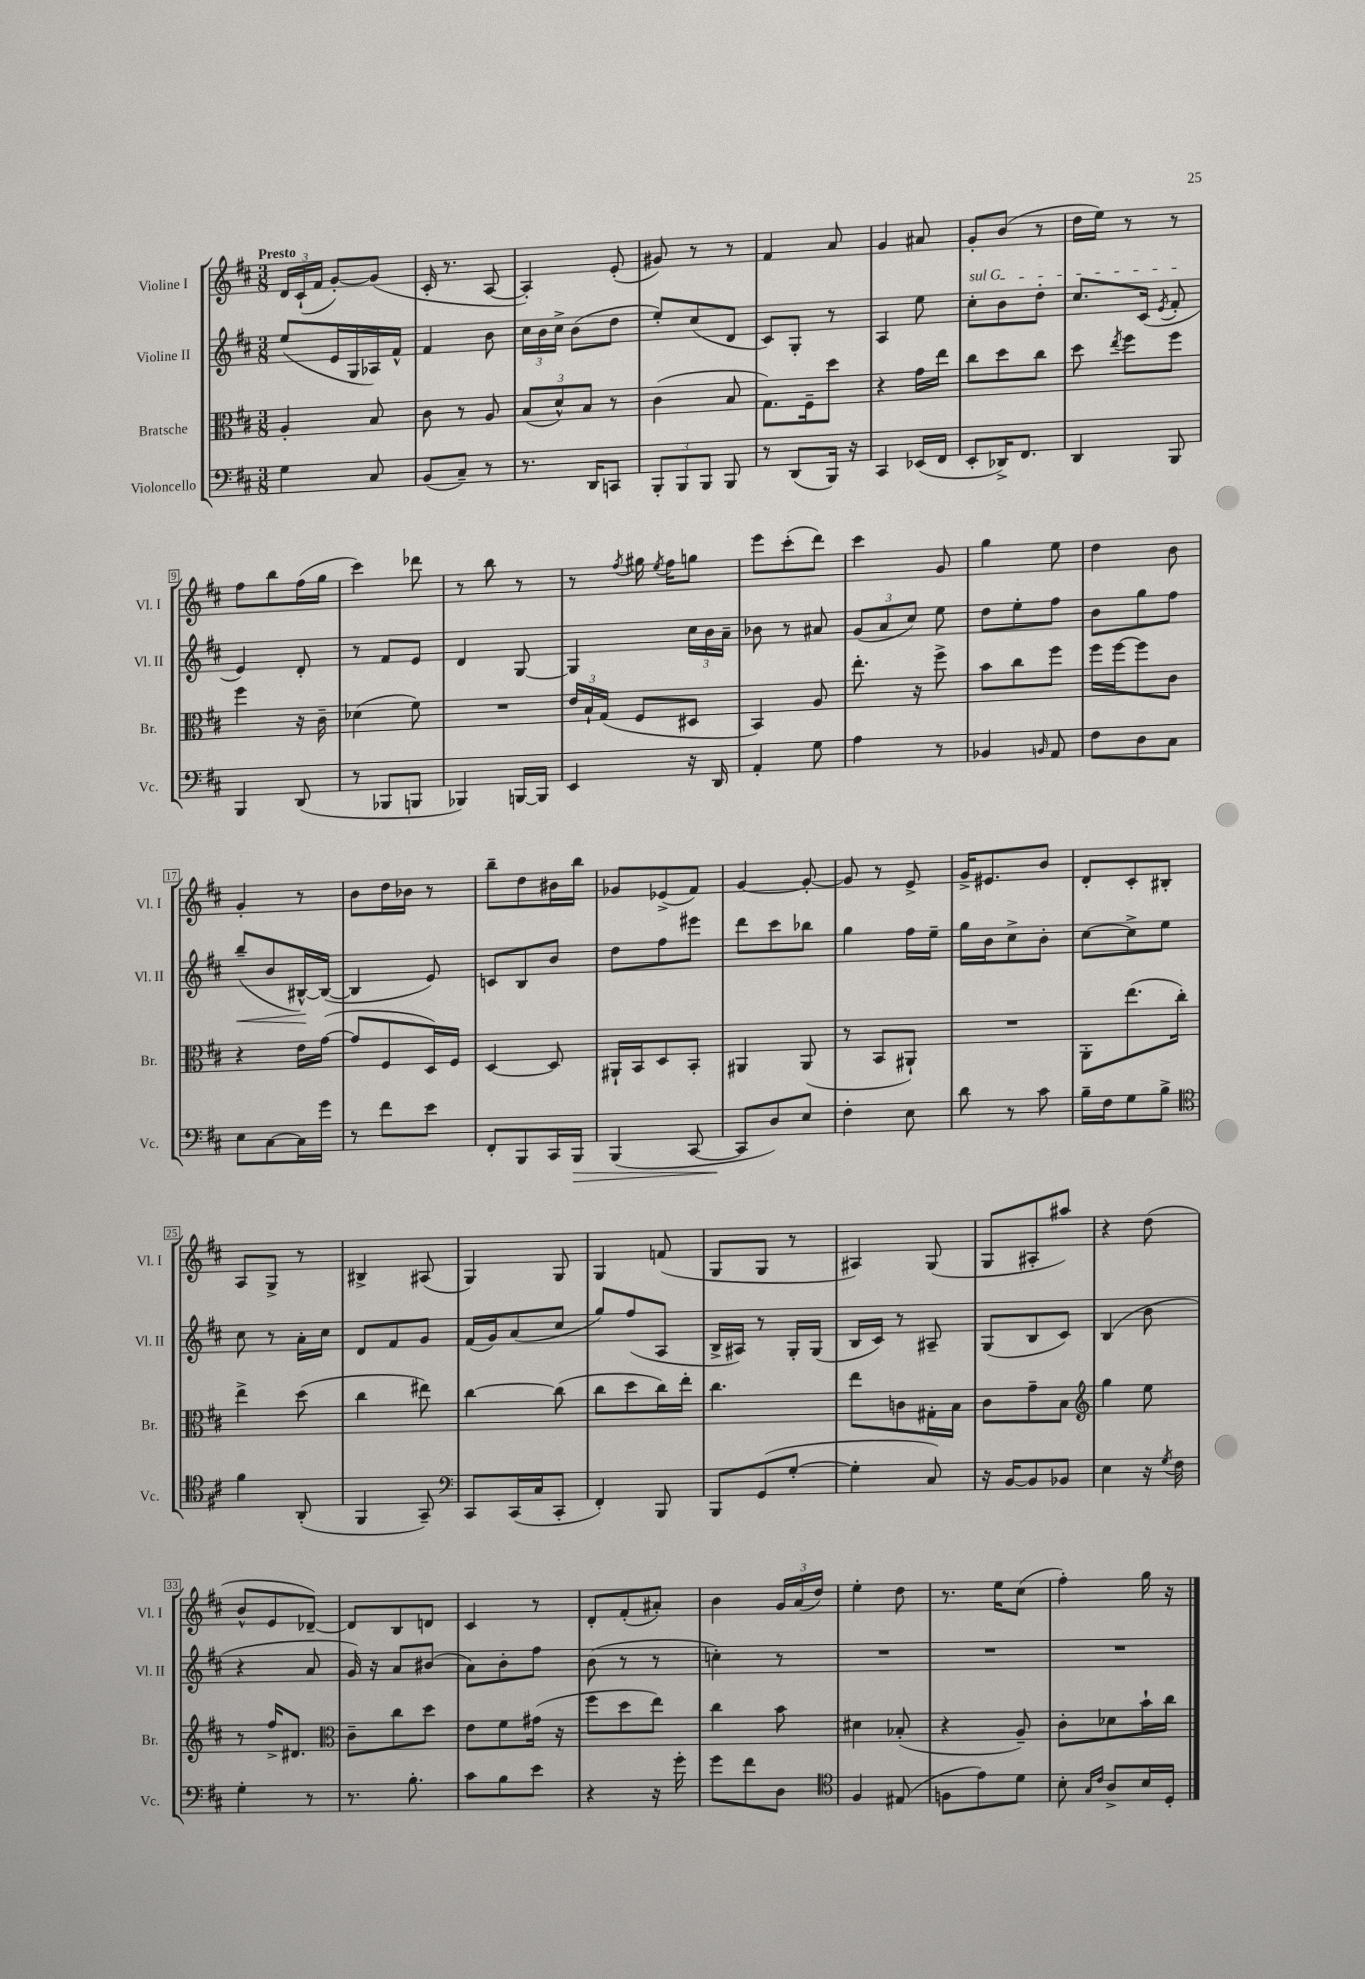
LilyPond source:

<<
\new StaffGroup <<
\new Staff = "s0" \with { instrumentName = "Violine I" shortInstrumentName = "Vl. I" } {
    \clef treble \key d \major \numericTimeSignature \time 3/8 \tempo "Presto"
    \autoBeamOff \tuplet 3/2 { d'16[ cis'16-!( fis'16] } g'8[~-.) g'8]( |
    cis'16-. r8. a8~ |
    a4-.) e'8-.( |
    gis'8) r8 r8 |
    fis'4 a'8 |
    g'4 ais'8 |
    g'8[-. b'8]( r8 |
    d''16[ e''16]) r8 r8 |
    fis''8[ b''8 fis''16( g''16] |
    cis'''4) des'''8 |
    r8 b''8 r8 |
    r8 \acciaccatura { fis''8 } gis''16 \acciaccatura { e''8 } fis''16[ g''8] |
    e'''8[ cis'''8-.( d'''8]) |
    cis'''4 g'8 |
    g''4 e''8 |
    d''4 b'8 |
    g'4-. r8 |
    b'8[ d''16 bes'16] r8 |
    b''8[-- d''8 bis'16 b''16] |
    ges'8[ ees'8->( fis'8]) |
    g'4~ g'8~-. |
    g'8 r8 e'8-> |
    g'16[-> eis'8. b'8] |
    d'8[-. cis'8-. bis8]-. |
    a8[ g8]-> r8 |
    bis4-> ais8( |
    g4) g8 |
    g4 f'8( |
    g8[ g8] r8 |
    ais4) g8( |
    g8[ ais8-. ais''8]) |
    r4 d''8( |
    b'8[-^ e'8 des'8]~--) |
    des'8[ b8 d'8] |
    cis'4 r8 |
    d'8[-. fis'8-.( ais'8]-.) |
    b'4 \tuplet 3/2 { g'16[ a'16( d''16]) } |
    e''4-. d''8 |
    r8. e''16[ cis''8]( |
    fis''4-.) g''16 r16 \bar "|." |
}
\new Staff = "s1" \with { instrumentName = "Violine II" shortInstrumentName = "Vl. II" } {
    \clef treble \key d \major \numericTimeSignature \time 3/8
    \autoBeamOff e''8[( e'16 g16 aes16) fis'16]-^ |
    fis'4 b'8 |
    \tuplet 3/2 { cis''16[ b'16 cis''16]-> } b'8[( d''8] |
    e''8[-.) cis''8( d'8] |
    cis'8[) g8]-. r8 |
    a4 e''8 |
    \once \override TextSpanner.bound-details.left.text = \markup { \italic "sul G" } cis''8[-.\startTextSpan b'8 d''8]-. |
    cis''8.[ cis'16]( \acciaccatura { e'8 } fis'8-.\stopTextSpan |
    e'4) d'8-. |
    r8 fis'8[ e'8] |
    d'4 g8~ |
    g4 \tuplet 3/2 { cis''16[ b'16 a'16]-- } |
    bes'8 r8 ais'8 |
    \tuplet 3/2 { g'8[( a'8 cis''8]) } e''8 |
    d''8[ e''8-. fis''8] |
    b'8[ g''8 fis''8] |
    b''8[--\<( b'8 bis16~-^\!) bis16]~( |
    bis4 e'8) |
    c'8[ b8 b'8] |
    d''8[ fis''8 eis'''8] |
    d'''8[ cis'''8 bes''8] |
    g''4 fis''16[ e''16]-- |
    g''16[ b'16 cis''8-> b'8]-. |
    cis''8[~ cis''8-> e''8] |
    cis''8 r8 a'16[-. cis''16] |
    d'8[ fis'8 g'8] |
    fis'16[( g'16) a'8( cis''8] |
    g''8[) fis''8( a8] |
    b16[-> ais16]) r8 g16[-. g16]( |
    b16[ cis'16]) r8 ais8-- |
    g8[( b8 cis'8]) |
    b4( b'8 |
    r4 a'8 |
    g'16) r16 a'8[ bis'8]( |
    a'8[) b'8-. fis''8] |
    b'8( r8 r8 |
    c''4-.) r8 |
    R4. |
    R4. |
    R4. \bar "|." |
}
\new Staff = "s2" \with { instrumentName = "Bratsche" shortInstrumentName = "Br." } {
    \clef alto \key d \major \numericTimeSignature \time 3/8
    \autoBeamOff a4-. b8 |
    cis'8 r8 a8 |
    \tuplet 3/2 { b8[( d'8-^) b8] } r8 |
    cis'4( b8 |
    g8.[) fis16-- d''8] |
    r4 g'16[ e''16] |
    cis''8[ d''8 cis''8] |
    d''8 \acciaccatura { e''8 } fis''8[ fis''8] |
    fis''4 r16 cis'16-- |
    des'4( fis'8) |
    R4. |
    \tuplet 3/2 { e'16[ b16-! g16]( } fis8[ dis8] |
    b,4) a8 |
    e''8.-. r16 fis''8-> |
    b'8[ cis''8 fis''8] |
    fis''16[ fis''16~ fis''8 cis'8] |
    r4 e'16[ g'16]~( |
    g'8[ fis8 d16) fis16] |
    d4~ d8 |
    ais,16[-! b,16 d8 b,8]-. |
    ais,4 ais,8( |
    r8 b,8[ ais,8]-!) |
    R4. |
    a,8[-. e''8.( cis''16]-.) |
    e''4-> d''8( |
    cis''4 eis''8) |
    cis''4~ cis''8( |
    cis''8[ d''8 cis''16) e''16]-. |
    cis''4. |
    e''8[ c'8 gis16-. b16] |
    cis'8[ g'8-- b8] |
    \clef treble g''4 e''8 |
    r8 fis''16[-> dis'8.] |
    \clef alto cis'8[-- cis''8 d''8] |
    e'8[ fis'8 gis'16]( r16 |
    fis''8[ d''8 e''8]) |
    cis''4 b'8 |
    dis'4 bes8-.( |
    r4 a8--) |
    cis'8[-. des'8 b'16-! cis''16] \bar "|." |
}
\new Staff = "s3" \with { instrumentName = "Violoncello" shortInstrumentName = "Vc." } {
    \clef bass \key d \major \numericTimeSignature \time 3/8
    \autoBeamOff g4 cis8 |
    b,8[( cis8]--) r8 |
    r8. d,16[ c,8] |
    \tuplet 3/2 { b,,8[-. b,,8 b,,8] } b,,8 |
    r8 d,8[( b,,16]) r16 |
    cis,4 ees,16[( fis,16] |
    e,8[-. des,16->) fis,8.] |
    d,4 b,,8 |
    b,,4 d,8( |
    r8 bes,,8[ b,,8] |
    bes,,4) b,,16[~ b,,16] |
    e,4 r16 d,16 |
    a,4-. g8 |
    a4 r8 |
    bes,4 \grace { b,16 } a,8 |
    fis8[ d8 cis8] |
    e8[ cis8~ cis16 g'16] |
    r8 fis'8[ e'8] |
    fis,8[-. b,,8 cis,16 b,,16]\> |
    b,,4( cis,8~ |
    cis,8[\! d8) e8] |
    fis4-. e8 |
    d'8 r8 cis'8 |
    b16[-- fis16 g8 b8]-> |
    \clef tenor fis'4 a,8-.( |
    fis,4 g,8--) |
    \clef bass cis,8[ cis,16( cis16 cis,8]-. |
    fis,4-.) b,,8 |
    b,,8[ g,8( g8]~-. |
    g4-. cis8) |
    r16 b,16[~ b,8 bes,8] |
    e4 r16 \acciaccatura { g8 } fis16 |
    g4-. r8 |
    r8. b8.-. |
    cis'8[ b8 e'8] |
    r4 r16 g'16-. |
    g'8[ fis'8 d8] |
    \clef tenor fis4 eis8( |
    f8[ e'8) d'8] |
    b8-. \grace { g16[ cis'16] } a8[-> b16 d16]-. \bar "|." |
}
>>
>>
\layout { \context { \Score \override BarNumber.stencil = #(make-stencil-boxer 0.1 0.3 ly:text-interface::print) } }
